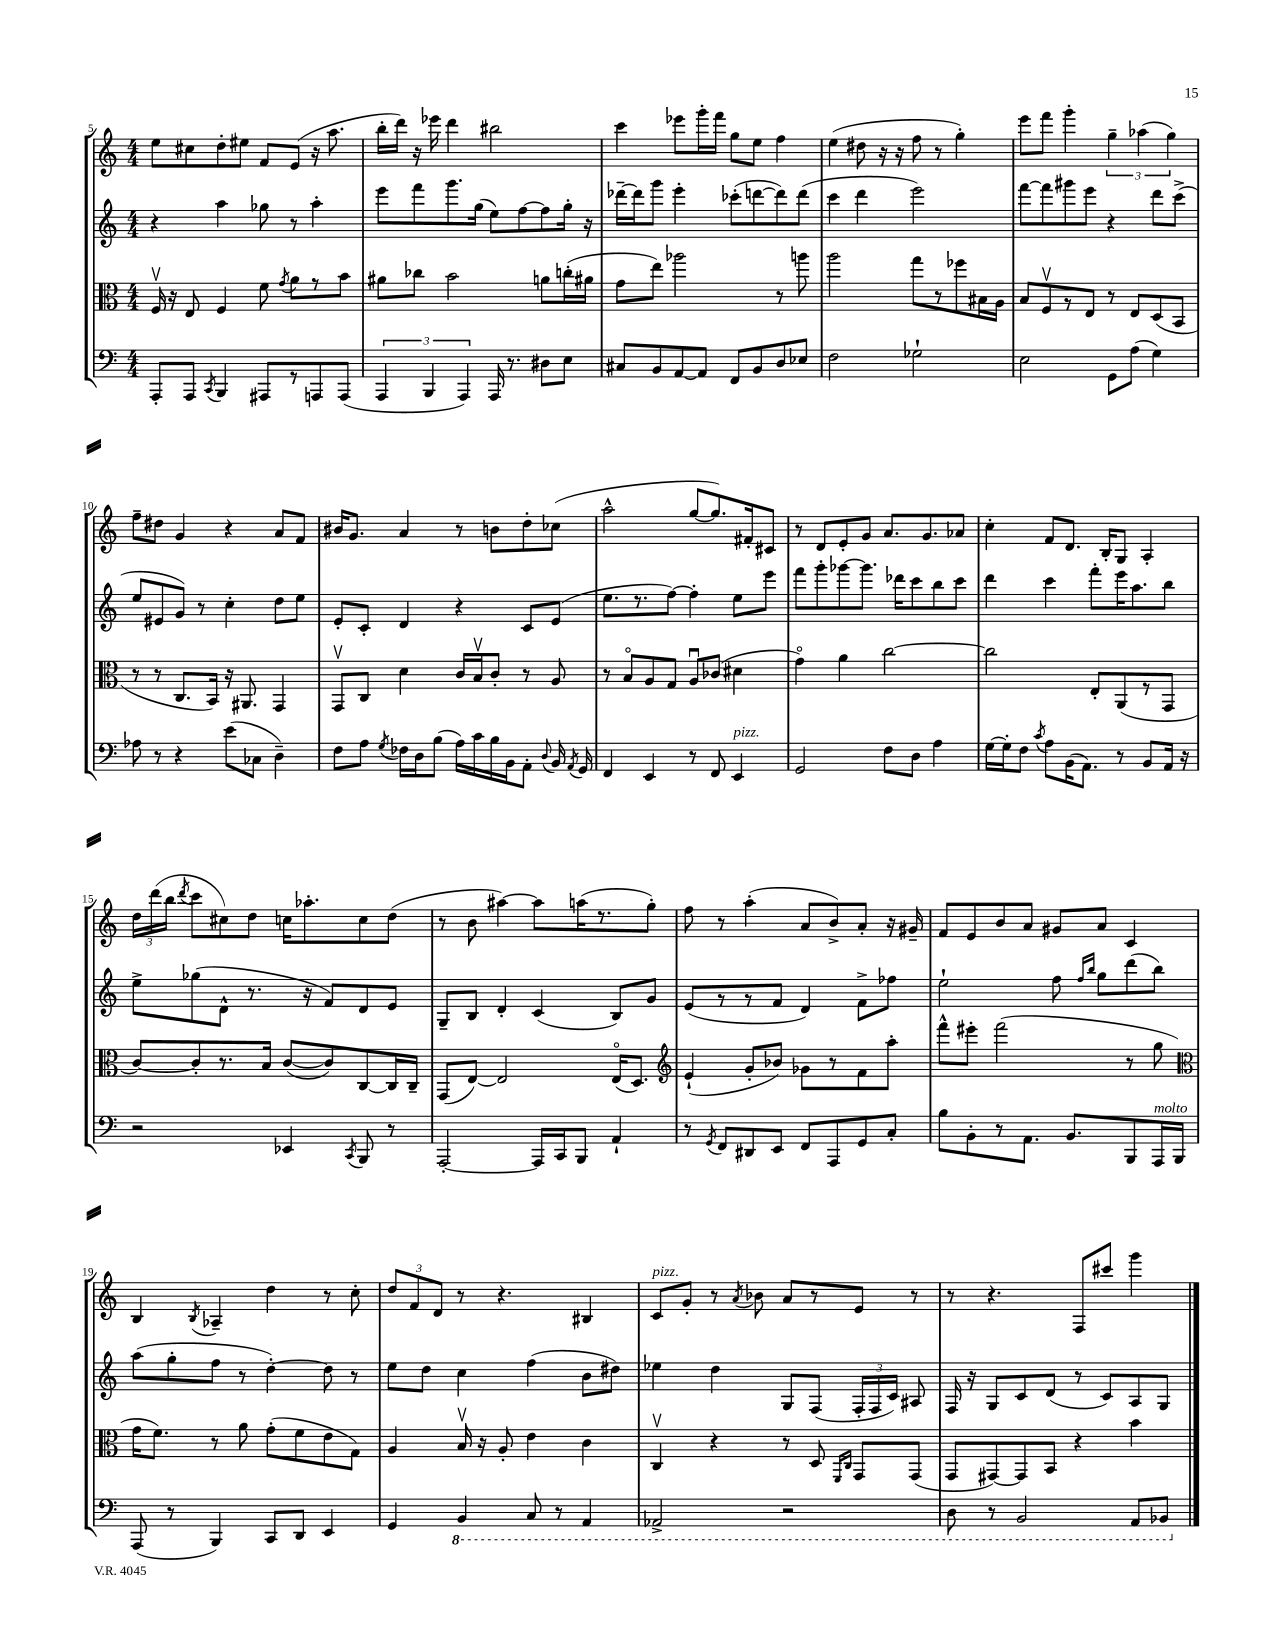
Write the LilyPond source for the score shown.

<<
\new StaffGroup <<
\new Staff = "s0" {
    \clef treble \key c \major \numericTimeSignature \time 4/4
    \autoBeamOff e''8[ cis''8 d''8-. eis''8] f'8[ e'8]( r16 a''8. |
    b''16[-. d'''16]) r16 ees'''16 d'''4 bis''2 |
    c'''4 ees'''8[ g'''16-. f'''16] g''8[ e''8] f''4 |
    e''4( dis''8 r16 r16 f''8 r8 g''4-.) |
    e'''8[ f'''8] g'''4-. \tuplet 3/2 { g''4-- aes''4( g''4) } |
    f''8[-- dis''8] g'4 r4 a'8[ f'8] |
    bis'16[ g'8.] a'4 r8 b'8[ d''8-. ces''8]( |
    a''2-^ g''8[~ g''8.) fis'16-. cis'8] |
    r8 d'8[ e'8-. g'8] a'8.[ g'8. aes'8] |
    c''4-. f'8[ d'8.] b16[-. g8] a4-. |
    \tuplet 3/2 { d''16[ d'''16( b''16] } \acciaccatura { d'''8 } c'''8[ cis''8) d''8] c''16[ aes''8.-. c''8 d''8]( |
    r8 b'8 ais''4~) ais''8[ a''16( r8. g''8]-.) |
    f''8 r8 a''4-.( a'8[ b'8->) a'8]-. r16 gis'16-- |
    f'8[ e'8 b'8 a'8] gis'8[ a'8] c'4 |
    b4 \acciaccatura { b8 } aes4-- d''4 r8 c''8-. |
    \tuplet 3/2 { d''8[ f'8 d'8] } r8 r4. bis4 |
    c'8[^\markup { \italic "pizz." } g'8]-. r8 \acciaccatura { a'8 } bes'8 a'8[ r8 e'8] r8 |
    r8 r4. f8[ cis'''8] g'''4 \bar "|." |
}
\new Staff = "s1" {
    \clef treble \key c \major \numericTimeSignature \time 4/4
    \autoBeamOff r4 a''4 ges''8 r8 a''4-. |
    e'''8[ f'''8 g'''8. g''16]( e''8[) f''8~ f''8 g''16]-. r16 |
    des'''16[~-- des'''16 g'''8] e'''4-. ces'''8[-.( d'''8~ d'''8) d'''8]( |
    c'''4 d'''4 e'''2) |
    f'''8[~ f'''8 gis'''8 e'''8] r4 d'''8[ c'''8]->( |
    e''8[ eis'8 g'8]) r8 c''4-. d''8[ e''8] |
    e'8[-. c'8]-. d'4 r4 c'8[ e'8]( |
    e''8.[ r8. f''8]~) f''4-. e''8[ e'''8] |
    f'''8[ g'''8-. ges'''8~ ges'''8.] des'''16[ c'''8 b''8 c'''8] |
    d'''4 c'''4 f'''8[-. e'''16 a''8. b''8] |
    e''8[-> ges''8( d'8]-^ r8. r16 f'8[) d'8 e'8] |
    g8[-- b8] d'4-. c'4( b8[) g'8] |
    e'8[( r8 r8 f'8] d'4) f'8[-> fes''8] |
    e''2-! f''8 \grace { f''16[ b''16] } g''8[ d'''8( b''8]) |
    a''8[( g''8-. f''8] r8 d''4~-.) d''8 r8 |
    e''8[ d''8] c''4 f''4( b'8[ dis''8]) |
    ees''4 d''4 g8[ f8]( \tuplet 3/2 { f16[-. f16 c'16]) } ais8 |
    f16 r16 g8[ c'8 d'8]( r8 c'8[) a8 g8] \bar "|." |
}
\new Staff = "s2" {
    \clef alto \key c \major \numericTimeSignature \time 4/4
    \autoBeamOff f16\upbow r16 e8 f4 f'8 \acciaccatura { g'8 } a'8[ r8 b'8] |
    ais'8[ ces''8] b'2 a'8[ c''16-.( ais'16] |
    g'8[ e''8]) aes''2 r8 a''8 |
    a''2 g''8[ r8 fes''8 bis16 a16] |
    b8[ f8\upbow r8 e8] r8 e8[ d8( b,8] |
    r8 r8 c8.[ b,16]) r16 ais,8. g,4 |
    g,8[\upbow c8] d'4 c'16[ b16\upbow c'8]-. r8 a8 |
    r8 b8[\flageolet a8 g8] a8[\downbow ces'8]( dis'4 |
    g'4\flageolet) a'4 c''2~ |
    c''2 e8[-. a,8( r8 g,8] |
    c'8[~) c'8-. r8. b16] c'8[~( c'8) c8~ c16 c16]-- |
    g,8[( e8]~) e2 e16[\flageolet( d8.]) |
    \clef treble e'4-!( g'8[-. bes'8]) ges'8[ r8 f'8 a''8]-. |
    f'''8[-^ eis'''8]-. f'''2( r8 g''8 |
    \clef alto g'16[ f'8.]) r8 a'8 g'8[-.( f'8 e'8 g8]) |
    a4 b16\upbow r16 a8-. e'4 c'4 |
    c4\upbow r4 r8 d8 \grace { f,16[ c16] } g,8[ g,8]( |
    g,8[ gis,8~) gis,8 b,8] r4 b'4 \bar "|." |
}
\new Staff = "s3" {
    \clef bass \key c \major \numericTimeSignature \time 4/4
    \autoBeamOff a,,8[-. a,,8] \acciaccatura { c,8 } b,,4 ais,,8[ r8 a,,8 a,,8]( |
    \tuplet 3/2 { a,,4 b,,4 a,,4) } a,,16 r8. dis8[ e8] |
    cis8[ b,8 a,8~ a,8] f,8[ b,8 d8 ees8] |
    f2 ges2-! |
    e2 g,8[ a8]( g4) |
    aes8 r8 r4 e'8[( ces8] d4--) |
    f8[ a8] \acciaccatura { g8 } fes16[ d16 b8]( a16[) c'16 b16 b,16 a,8]-. \appoggiatura { d8 } b,16 \acciaccatura { a,8 } g,16 |
    f,4 e,4 r8 f,8 e,4^\markup { \italic "pizz." } |
    g,2 f8[ d8] a4 |
    g16[~ g16-. f8] \acciaccatura { c'8 } a8[ b,16( a,8.]) r8 b,8[ a,16] r16 |
    r2 ees,4 \acciaccatura { c,8 } b,,8 r8 |
    a,,2~-. a,,16[ c,16 b,,8] a,4-! |
    r8 \acciaccatura { g,8 } f,8[ dis,8 e,8] f,8[ a,,8 g,8 c8]-. |
    b8[ b,8-. r8 a,8.] b,8.[ b,,8 a,,16^\markup { \italic "molto" } b,,16] |
    a,,8( r8 b,,4) c,8[ d,8] e,4 |
    g,4 \ottava #-1 b,,4 c,8 r8 a,,4 |
    aes,,2-> r2 |
    d,8 r8 b,,2 a,,8[ bes,,8] \ottava #0 \bar "|." |
}
>>
>>
\layout { \context { \Score currentBarNumber = #5 } }
